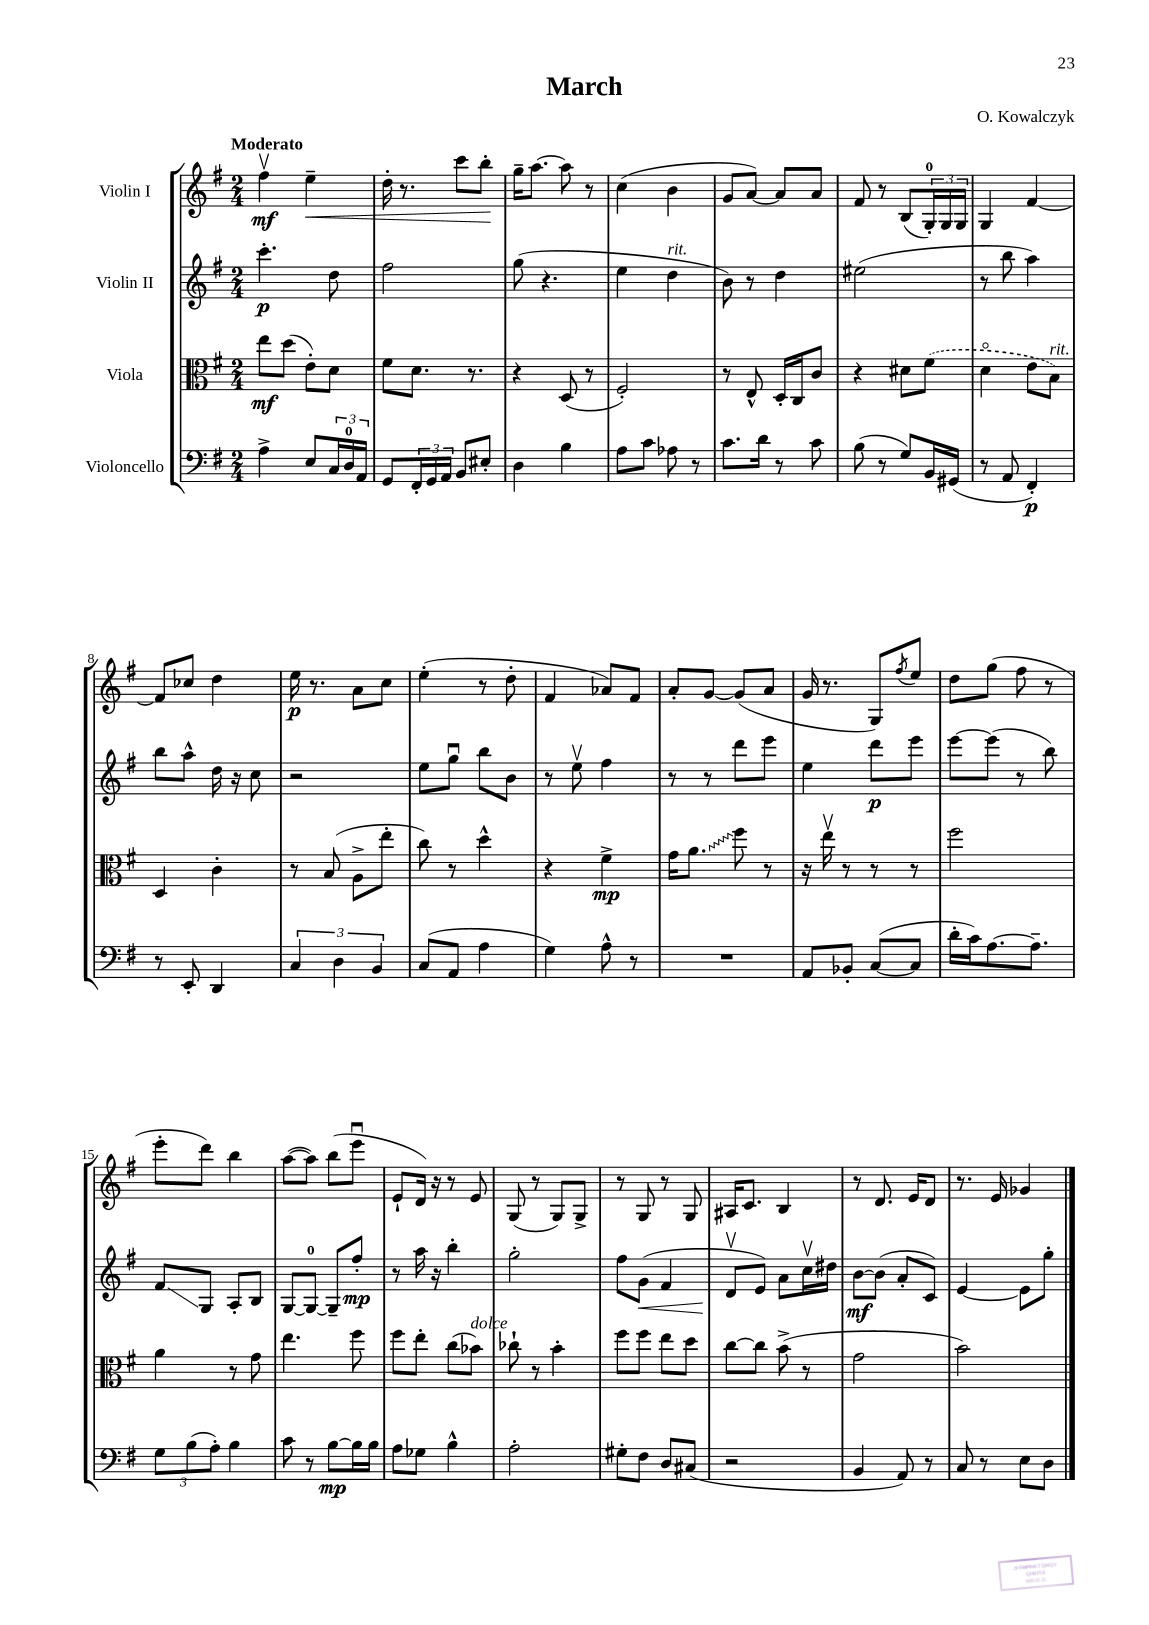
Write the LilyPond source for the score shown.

\header { title = "March" composer = "O. Kowalczyk" }
<<
\new StaffGroup <<
\new Staff = "s0" \with { instrumentName = "Violin I" } {
    \clef treble \key g \major \numericTimeSignature \time 2/4 \tempo "Moderato"
    fis''4\upbow\mf e''4--\< |
    d''16-. r8. c'''8 b''8-.\! |
    g''16-- a''8.~ a''8 r8 |
    c''4( b'4 |
    g'8 a'8~) a'8 a'8 |
    fis'8 r8 b8( \tuplet 3/2 { g16-0-.) g16 g16 } |
    g4 fis'4~ |
    fis'8 ces''8 d''4 |
    e''16\p r8. a'8 c''8 |
    e''4-.( r8 d''8-. |
    fis'4 aes'8) fis'8 |
    a'8-. g'8~ g'8( a'8 |
    g'16 r8. g8) \acciaccatura { fis''8 } e''8 |
    d''8 g''8( fis''8 r8 |
    e'''8-. d'''8) b''4 |
    a''8~( a''8) b''8( e'''8\downbow |
    e'8-! d'16) r16 r8 e'8 |
    g8( r8 g8) g8-> |
    r8 g8 r8 g8 |
    ais16 c'8. b4 |
    r8 d'8. e'16 d'8 |
    r8. e'16 ges'4 \bar "|." |
}
\new Staff = "s1" \with { instrumentName = "Violin II" } {
    \clef treble \key g \major \numericTimeSignature \time 2/4
    c'''4.-.\p d''8 |
    fis''2 |
    g''8( r4. |
    e''4 d''4^\markup { \italic "rit." } |
    b'8) r8 d''4 |
    eis''2( |
    r8 b''8 a''4) |
    b''8 a''8-^ d''16 r16 c''8 |
    r2 |
    e''8 g''8\downbow b''8 b'8 |
    r8 e''8\upbow fis''4 |
    r8 r8 d'''8 e'''8 |
    e''4 d'''8\p e'''8 |
    e'''8~ e'''8( r8 b''8) |
    fis'8\glissando g8 a8-. b8 |
    g8~ g8-0~ g8-- fis''8-.\mp |
    r8 a''16 r16 b''4-. |
    g''2-. |
    fis''8 g'8\<( fis'4 |
    d'8\upbow\! e'8) a'8 c''16\upbow dis''16 |
    b'8~\mf b'8( a'8-. c'8) |
    e'4~ e'8 g''8-. \bar "|." |
}
\new Staff = "s2" \with { instrumentName = "Viola" } {
    \clef alto \key g \major \numericTimeSignature \time 2/4
    e''8\mf d''8( e'8-.) d'8 |
    fis'8 d'8. r8. |
    r4 d8( r8 |
    fis2-.) |
    r8 e8-^ d16-. c16 c'8 |
    r4 dis'8 \once \slurDashed fis'8( |
    d'4\flageolet e'8 b8^\markup { \italic "rit." }) |
    d4 c'4-. |
    r8 b8( a8-> e''8-. |
    c''8) r8 d''4-^ |
    r4 fis'4->\mp |
    g'16 \once \override Glissando.style = #'zigzag a'8.\glissando fis''8 r8 |
    r16 e''16\upbow r8 r8 r8 |
    fis''2 |
    a'4 r8 g'8 |
    e''4. fis''8 |
    fis''8 e''8-. c''8( bes'8^\markup { \italic "dolce" }) |
    ces''8-! r8 b'4-. |
    fis''8 fis''8 e''8 d''8 |
    c''8~ c''8 b'8->( r8 |
    g'2 |
    b'2) \bar "|." |
}
\new Staff = "s3" \with { instrumentName = "Violoncello" } {
    \clef bass \key g \major \numericTimeSignature \time 2/4
    a4-> e8 \tuplet 3/2 { c16 d16-0 a,16 } |
    g,8 \tuplet 3/2 { fis,16-. g,16 a,16 } b,8 eis8-. |
    d4 b4 |
    a8 c'8 aes8 r8 |
    c'8. d'16 r8 c'8 |
    b8( r8 g8) b,16 gis,16( |
    r8 a,8 fis,4-.\p) |
    r8 e,8-. d,4 |
    \tuplet 3/2 { c4 d4 b,4 } |
    c8( a,8 a4 |
    g4) a8-^ r8 |
    R2 |
    a,8 bes,8-. c8~( c8 |
    d'16-. c'16) a8.~ a8.-- |
    \tuplet 3/2 { g8 b8( a8-.) } b4 |
    c'8 r8 b8~\mp b16 b16 |
    a8 ges8 b4-^ |
    a2-. |
    gis8-. fis8 d8 cis8( |
    r2 |
    b,4 a,8) r8 |
    c8 r8 e8 d8 \bar "|." |
}
>>
>>
